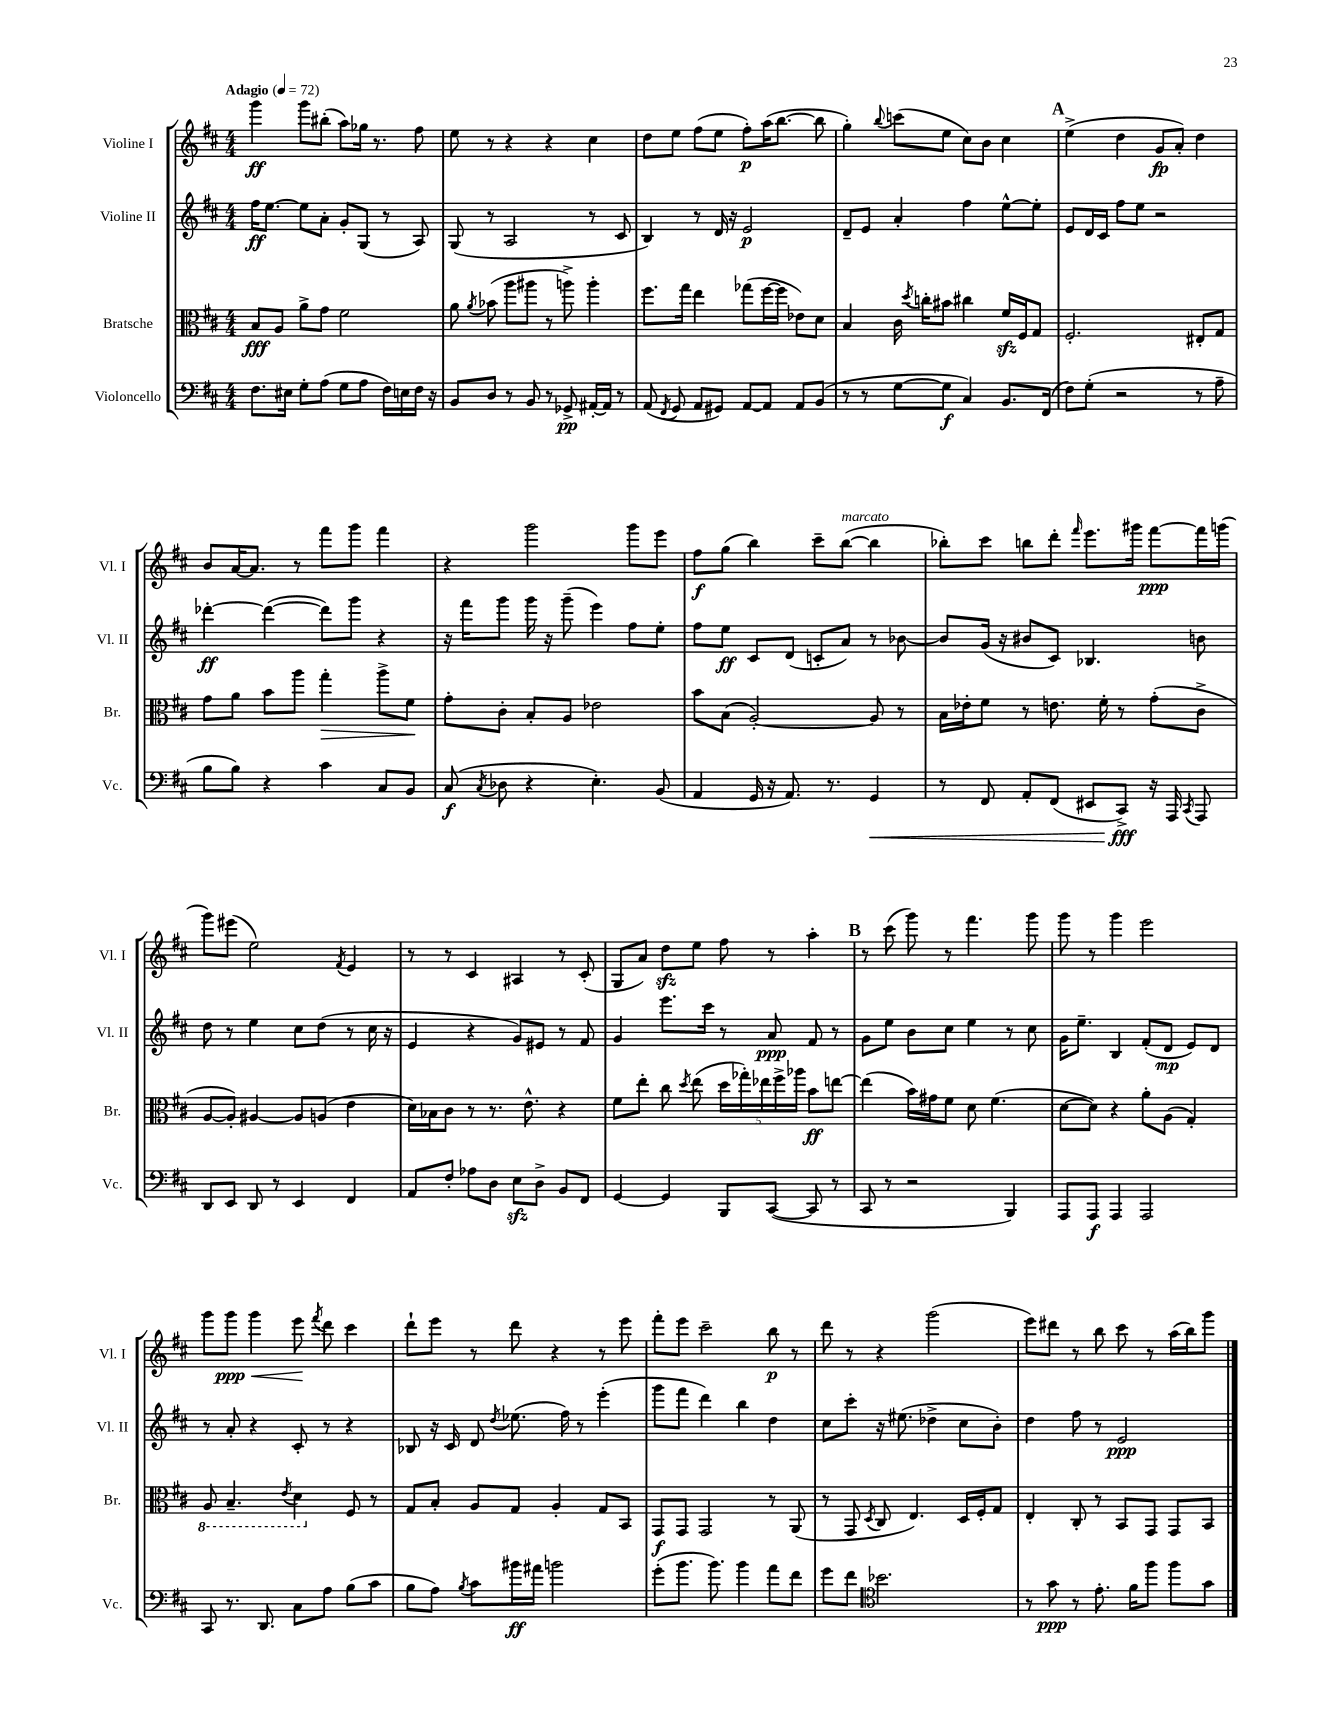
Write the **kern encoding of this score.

**kern	**dynam	**kern	**dynam	**kern	**dynam	**kern	**dynam
*part4	*part4	*part3	*part3	*part2	*part2	*part1	*part1
*staff4	*staff4	*staff3	*staff3	*staff2	*staff2	*staff1	*staff1
*I"Violoncello	*	*I"Bratsche	*	*I"Violine II	*	*I"Violine I	*
*I'Vc.	*	*I'Br.	*	*I'Vl. II	*	*I'Vl. I	*
*clefF4	*	*clefC3	*	*clefG2	*	*clefG2	*
*k[f#c#]	*	*k[f#c#]	*	*k[f#c#]	*	*k[f#c#]	*
*M4/4	*	*M4/4	*	*M4/4	*	*M4/4	*
*MM72	*	*MM72	*	*MM72	*	*MM72	*
=1	=1	=1	=1	=1	=1	=1	=1
!	!	!	!	!	!	!LO:TX:a:B:t=Adagio	!
8.F#\L	.	8B/L	fff	16ff#\KL	ff	4ggg\	ff
.	.	.	.	[8.ee\J	.	.	.
.	.	8A/J	.	.	.	.	.
16E#X\Jk	.	.	.	.	.	.	.
8G'\L	.	8a^\L	.	8ee\L]	.	8ggg\L	.
(8A\J	.	8g\J	.	8a'\J	.	(8bb#X'\J	.
8G\L	.	2f#\	.	8g'/L	.	8aa\L)	.
8A\J	.	.	.	(8G/J	.	16gg-X\Jk	.
.	.	.	.	.	.	8.r	.
16F#\LL)	.	.	.	8r	.	.	.
16En\	.	.	.	.	.	.	.
16F#\JJ	.	.	.	8A/)	.	8ff#\	.
16r	.	.	.	.	.	.	.
=2	=2	=2	=2	=2	=2	=2	=2
8BB/L	.	8a\	.	(8G/	.	8ee\	.
.	.	8qa/	.	.	.	.	.
8D/J	.	(8b-X\	.	8r	.	8r	.
8r	.	8aa\L	.	2A/	.	4r	.
8BB/	.	8aa#X\J	.	.	.	.	.
8r	.	8r	.	.	.	4r	.
8GG-X^/	pp	8aan^\)	.	.	.	.	.
[16AA#X'/LL	.	4aa'\	.	8r	.	4cc#\	.
16AA#/JJ]	.	.	.	.	.	.	.
8r	.	.	.	8c#/	.	.	.
=3	=3	=3	=3	=3	=3	=3	=3
(8AA/	.	8.ff#\L	.	4B/)	.	8dd\L	.
8qFF#/	.	.	.	.	.	.	.
8GG/	.	.	.	.	.	8ee\J	.
.	.	16gg\Jk	.	.	.	.	.
8AA/L	.	4ee\	.	8r	.	(8ff#\L	.
8GG#X/J)	.	.	.	16d/	.	8ee\J	.
.	.	.	.	16r	.	.	.
[8AA/L	.	(8gg-X\L	.	2e/	p	8ff#'\L)	p
8AA/J]	.	[16ff#\L	.	.	.	(16aa\K	.
.	.	16ff#\JJ]	.	.	.	[8.bb\J	.
8AA/L	.	8e-X\L)	.	.	.	.	.
(8BB/J	.	8d\J	.	.	.	8bb\]	.
=4	=4	=4	=4	=4	=4	=4	=4
8r	.	4B/	.	8d~/L	.	4gg'\)	.
8r	.	.	.	8e/J	.	.	.
.	.	.	.	.	.	8qqbb/	.
[8G\L	.	16c#\	.	4a'/	.	(8cccn\L	.
.	.	8qdd/	.	.	.	.	.
.	.	16ccn'\KL	.	.	.	.	.
8G\J]	f	8b#X\J	.	.	.	8ee\J	.
4C#/)	.	4cc#X\	.	4ff#\	.	8cc#\L)	.
.	.	.	.	.	.	8b\J	.
8.BB/L	.	16f#zz/LL	.	[8ee^^\L	.	4cc#\	.
.	.	16F#/J	.	.	.	.	.
.	.	8G/J	.	8ee'\J]	.	.	.
(16FF#/Jk	.	.	.	.	.	.	.
!!LO:REH:place=s1:t=A
=5	=5	=5	=5	=5	=5	=5	=5
8F#\L)	.	2.F#'/	.	8e/L	.	(4ee^\	.
(8G'\J	.	.	.	16d/L	.	.	.
.	.	.	.	16c#/JJ	.	.	.
2r	.	.	.	8ff#\L	.	4dd\	.
.	.	.	.	8ee\J	.	.	.
.	.	.	.	2r	.	8g/L	fp
.	.	.	.	.	.	8a'/J)	.
8r	.	8E#X'/L	.	.	.	4dd\	.
8A~\	.	8G/J	.	.	.	.	.
!!LO:LB:g=z
=6	=6	=6	=6	=6	=6	=6	=6
8B\L	.	8g\L	.	[4ddd-X'\	ff	8b/L	.
8B\J)	.	8a\J	.	.	.	[16a/K	.
.	.	.	.	.	.	8.a/J]	.
4r	.	8b\L	.	(4ddd-\_	.	.	.
.	.	8aa\J	.	.	.	8r	.
!	!	!	!LO:HP:b	!	!	!	!
4c#\	.	4gg'\	>	8ddd-\L])	.	8fff#\L	.
.	.	.	.	8ggg\J	.	8ggg\J	.
8C#/L	.	8aa^\L	.	4r	.	4fff#\	.
8BB/J	.	8f#\J	.	.	.	.	.
.	.	.	]	.	.	.	.
=7	=7	=7	=7	=7	=7	=7	=7
(8C#/	f	8g'\L	.	16r	.	4r	.
.	.	.	.	16fff#\KL	.	.	.
8qC#/	.	.	.	.	.	.	.
8D-X\	.	8c#'\J	.	8ggg\J	.	.	.
4r	.	8B'/L	.	16ggg\	.	2ggg\	.
.	.	.	.	16r	.	.	.
.	.	8A/J	.	(8ggg~\	.	.	.
4.E'\)	.	2e-X\	.	4eee\)	.	.	.
.	.	.	.	8ff#\L	.	8ggg\L	.
(8BB/	.	.	.	8ee'\J	.	8eee\J	.
=8	=8	=8	=8	=8	=8	=8	=8
4AA/	.	8b\L	.	8ff#\L	.	8ff#\L	f
.	.	(8B\J	.	8ee\J	ff	(8gg\J	.
16GG/	.	[2A'/)	.	8c#/L	.	4bb\)	.
16r	.	.	.	.	.	.	.
8.AA/)	.	.	.	(8d/J	.	.	.
.	.	.	.	8cn'/L	.	8ccc#~\L	.
8.r	.	.	.	.	.	.	.
!	!	!	!	!	!	!LO:TX:a:i:t=marcato	!
.	.	.	.	8a/J)	.	([8bb\J	.
!	!LO:HP:b	!	!	!	!	!	!
4GG/	<	8A/]	.	8r	.	4bb\]	.
.	.	8r	.	[8b-X\	.	.	.
=9	=9	=9	=9	=9	=9	=9	=9
8r	.	16B\LL	.	8b-/L]	.	8bb-X'\L)	.
.	.	16e-X'\J	.	.	.	.	.
8FF#/	.	8f#\J	.	(16g/Jk	.	8ccc#\J	.
.	.	.	.	16r	.	.	.
8AA'/L	.	8r	.	8b#X/L	.	8bbn\L	.
(8FF#/J	.	8.en\	.	8c#/J)	.	8ddd'\J	.
.	.	.	.	.	.	16qqfff#/	.
8EE#X/L	.	.	.	4.B-X/	.	8.eee\L	.
.	.	16f#'\	.	.	.	.	.
8CC#^/J)	fff	8r	.	.	.	.	.
.	.	.	.	.	.	16ggg#X\Jk	.
16r	[	(8g'\L	.	.	.	[8fff#\L	ppp
16AAA/	.	.	.	.	.	.	.
8qCC#/	.	.	.	.	.	.	.
8AAA/	.	8c#^\J	.	8bn\	.	16fff#\L]	.
.	.	.	.	.	.	(16gggn\JJ	.
!!LO:LB:g=z
=10	=10	=10	=10	=10	=10	=10	=10
8DD/L	.	[8A/L	.	8dd\	.	8ggg\L)	.
8EE/J	.	8A'/J])	.	8r	.	(8eee#X\J	.
8DD/	.	[4A#X/	.	4ee\	.	2ee\)	.
8r	.	.	.	.	.	.	.
4EE/	.	8A#/L]	.	8cc#\L	.	.	.
.	.	(8An/J	.	(8dd\J	.	.	.
.	.	.	.	.	.	8qf#/	.
4FF#/	.	4e\	.	8r	.	4e/	.
.	.	.	.	16cc#\	.	.	.
.	.	.	.	16r	.	.	.
=11	=11	=11	=11	=11	=11	=11	=11
8AA/L	.	16d\LL)	.	4e/	.	8r	.
.	.	16B-X\J	.	.	.	.	.
8F#'/J	.	8c#\J	.	.	.	8r	.
8A-X\L	.	8r	.	4r	.	4c#/	.
8D\J	.	8.r	.	.	.	.	.
8Ezz\L	.	.	.	8g/L)	.	4A#X/	.
.	.	8.e^^\	.	.	.	.	.
8D^\J	.	.	.	8e#X/J	.	.	.
8BB/L	.	4r	.	8r	.	8r	.
8FF#/J	.	.	.	8f#/	.	(8c#'/	.
=12	=12	=12	=12	=12	=12	=12	=12
[4GG/	.	8f#\L	.	4g/	.	8G/L	.
.	.	8ee'\J	.	.	.	8a/J)	.
4GG/]	.	8cc#\	.	8.eee\L	.	8ddzz\L	.
.	.	8qdd/	.	.	.	.	.
.	.	(8ee\	.	.	.	8ee\J	.
.	.	.	.	16ccc#\Jk	.	.	.
8BBB/L	.	20dd\LL	.	8r	.	8ff#\	.
.	.	20gg-X'\)	.	.	.	.	.
.	.	20ee-X\	.	.	.	.	.
([8CC#/J	.	.	.	8a/	ppp	8r	.
.	.	20ff#^\	.	.	.	.	.
.	.	20aa-X\JJ	.	.	.	.	.
8CC#/]	.	8b\L	ff	8f#/	.	4aa'\	.
8r	.	[8een\J	.	8r	.	.	.
!!LO:REH:place=s1:t=B
=13	=13	=13	=13	=13	=13	=13	=13
8CC#/	.	(4ee\]	.	8g\L	.	8r	.
8r	.	.	.	8ee\J	.	(8ccc#\	.
2r	.	16b\LL)	.	8b\L	.	8ggg\)	.
.	.	16g#X\J	.	.	.	.	.
.	.	8f#\J	.	8cc#\J	.	8r	.
.	.	8d\	.	4ee\	.	4.fff#\	.
.	.	(4.f#\	.	.	.	.	.
4BBB/)	.	.	.	8r	.	.	.
.	.	.	.	8cc#\	.	8ggg\	.
=14	=14	=14	=14	=14	=14	=14	=14
8AAA/L	.	[8d\L	.	16g\KL	.	8ggg\	.
.	.	.	.	8.ee~\J	.	.	.
8AAA/J	f	8d\J])	.	.	.	8r	.
4AAA/	.	4r	.	4B/	.	4ggg\	.
2AAA/	.	8a'\L	.	(8f#'/L	.	2eee\	.
.	.	(8A\J	.	8d/J	mp	.	.
.	.	4G'/)	.	8e/L)	.	.	.
.	.	.	.	8d/J	.	.	.
!!LO:LB:g=z
=15	=15	=15	=15	=15	=15	=15	=15
*	*	*8ba	*	*	*	*	*
8CC#/	.	8AA/	.	8r	.	8ggg\L	.
!	!	!	!	!	!	!	!LO:HP:b
8.r	.	4.BB~/	.	8a'/	.	8ggg\J	< ppp
.	.	.	.	4r	.	4ggg\	.
8.DD/	.	.	.	.	.	.	.
.	.	8qE/	.	.	.	.	.
8C#\L	.	4D\	.	8c#'/	.	8eee\	.
.	.	.	.	.	.	8qfff#/	.
8A\J	.	.	.	8r	.	8ddd\	[
*	*	*X8ba	*	*	*	*	*
(8B\L	.	8F#/	.	4r	.	4ccc#\	.
8c#\J	.	8r	.	.	.	.	.
=16	=16	=16	=16	=16	=16	=16	=16
8B\L	.	8G/L	.	8B-X/	.	8ddd`\L	.
8A\J)	.	8B'/J	.	16r	.	8eee\J	.
.	.	.	.	16c#/	.	.	.
8qB/	.	.	.	.	.	.	.
8c#\L	.	8A/L	.	8d/	.	8r	.
.	.	.	.	8qdd/	.	.	.
16b#X\L	ff	8G/J	.	(8.ee-X\	.	8ddd\	.
16a#X\JJ	.	.	.	.	.	.	.
2bn\	.	4A'/	.	.	.	4r	.
.	.	.	.	16ff#\)	.	.	.
.	.	.	.	8r	.	.	.
.	.	8G/L	.	(4eee'\	.	8r	.
.	.	8BB/J	.	.	.	8eee\	.
=17	=17	=17	=17	=17	=17	=17	=17
(8g'\L	.	8GG/L	f	8ggg\L	.	8fff#'\L	.
8.b\J	.	8GG/J	.	8fff#\J	.	8eee\J	.
.	.	2GG/	.	4ddd\)	.	2ccc#~\	.
8.b\)	.	.	.	.	.	.	.
4b\	.	.	.	4bb\	.	.	.
8a\L	.	8r	.	4dd\	.	8bb\	p
8f#\J	.	(8AA/	.	.	.	8r	.
=18	=18	=18	=18	=18	=18	=18	=18
8g\L	.	8r	.	8cc#\L	.	8ddd\	.
8f#\J	.	8GG/	.	8ccc#'\J	.	8r	.
*clefC4	*	*	*	*	*	*	*
.	.	8qD/	.	.	.	.	.
2.b-X\	.	8C#/	.	16r	.	4r	.
.	.	.	.	(8.ee#X\	.	.	.
.	.	4.E/)	.	.	.	.	.
.	.	.	.	4dd-X^\	.	(2ggg\	.
.	.	16D/LL	.	8cc#\L	.	.	.
.	.	16F#'/J	.	.	.	.	.
.	.	8G/J	.	8b'\J)	.	.	.
=19	=19	=19	=19	=19	=19	=19	=19
8r	.	4E'/	.	4dd\	.	8eee\L)	.
8g\	ppp	.	.	.	.	8ddd#X\J	.
8r	.	8C#'/	.	8ff#\	.	8r	.
8.e'\	.	8r	.	8r	.	8bb\	.
.	.	8BB/L	.	2e/	ppp	8ccc#\	.
16f#\KL	.	.	.	.	.	.	.
8ff#\J	.	8GG/J	.	.	.	8r	.
8ff#\L	.	8GG/L	.	.	.	(16aa\LL	.
.	.	.	.	.	.	16bb\J)	.
8g\J	.	8BB/J	.	.	.	8ggg\J	.
==	==	==	==	==	==	==	==
*-	*-	*-	*-	*-	*-	*-	*-
